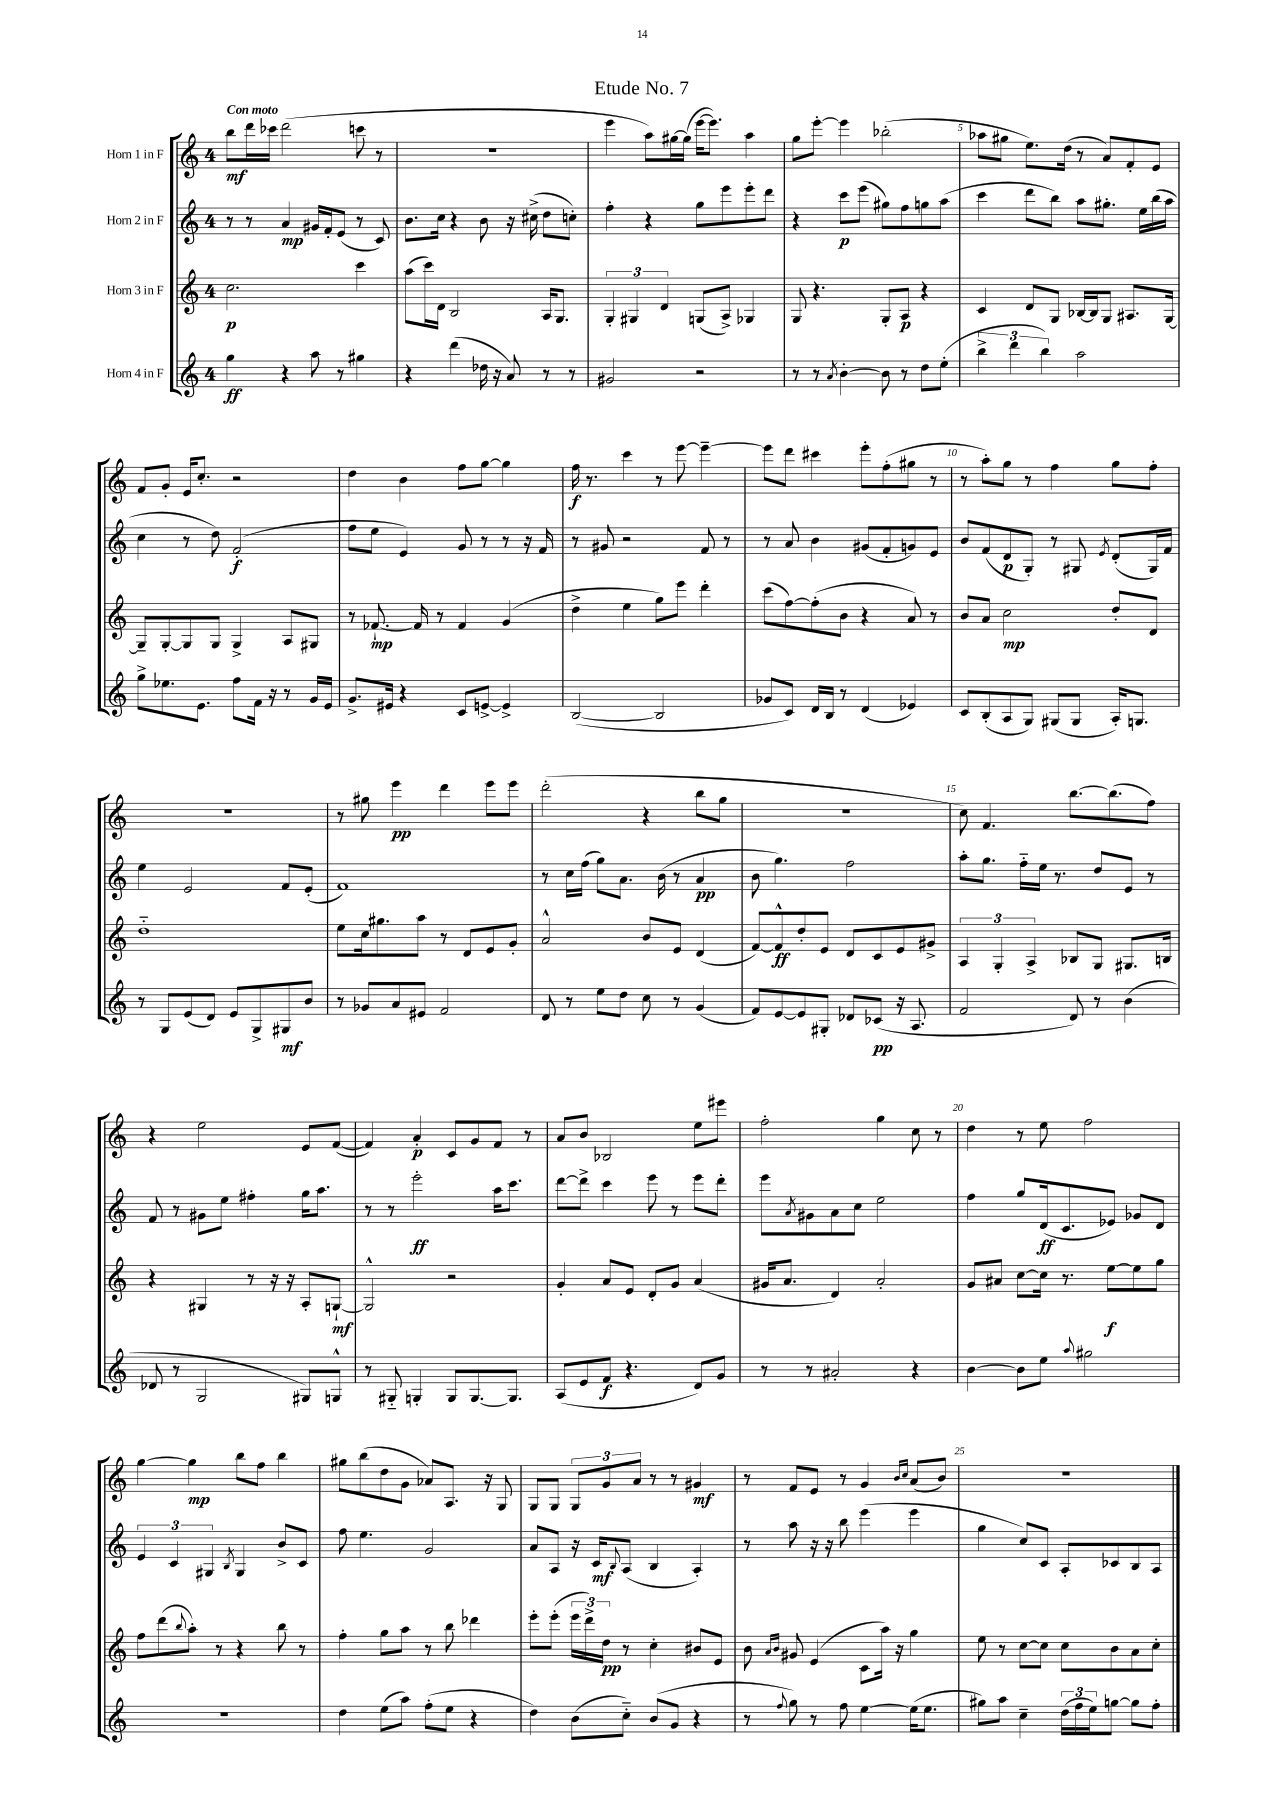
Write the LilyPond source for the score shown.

\header { title = "Etude No. 7" }
<<
\new StaffGroup <<
\new Staff = "s0" \with { instrumentName = "Horn 1 in F" } {
    \clef treble \key c \major \once \override Staff.TimeSignature.style = #'single-digit \time 4/4 \tempo "Con moto"
    b''8\mf d'''16 ces'''16 d'''2( c'''8 r8 |
    R1 |
    e'''4 a''8) gis''16~ gis''16( e'''16~ e'''8.) a''4 |
    g''8 e'''8~-. e'''4 bes''2-.( |
    aes''8 gis''8 e''8.) d''16( r8 a'8) f'8-. e'8 |
    f'8 g'8-. e'16 c''8.-. r2 |
    d''4 b'4 f''8 g''8~ g''4 |
    f''16\f r8. c'''4 r8 e'''8~ e'''4~-- |
    e'''8 d'''8 cis'''4 e'''8-. f''8-.( gis''8 r8 |
    r8 a''8-.) g''8 r8 f''4 g''8 f''8-. |
    r1 |
    r8 gis''8 e'''4\pp d'''4 e'''8 e'''8 |
    d'''2-.( r4 b''8 g''8 |
    R1 |
    c''8) f'4. b''8.~ b''8.( f''8) |
    r4 e''2 e'8 f'8~( |
    f'4) a'4-.\p c'8 g'8 f'8 r8 |
    a'8 b'8 bes2 e''8 eis'''8 |
    f''2-. g''4 c''8 r8 |
    d''4 r8 e''8 f''2 |
    g''4~ g''4\mp b''8 f''8 b''4 |
    gis''8 b''8( d''8 g'8 aes'8) a8. r16 g8 |
    g8 g8 \tuplet 3/2 { g8 g'8 a'8 } r8 r8 gis'4\mf |
    r8 f'8 e'8 r8 g'4 \grace { b'16 c''16 } a'8( b'8) |
    r1 \bar "|." |
}
\new Staff = "s1" \with { instrumentName = "Horn 2 in F" } {
    \clef treble \key c \major \once \override Staff.TimeSignature.style = #'single-digit \time 4/4
    r8 r8 a'4\mp gis'16 f'16-. e'8( r8 c'8) |
    b'8. c''16 r4 b'8 r16 cis''16->( d''8 c''8-.) |
    f''4-. r4 g''8 e'''8 e'''8-. d'''8 |
    r4 c'''8\p e'''8( gis''8) f''8 g''8 a''8( |
    c'''4 d'''8 b''8) a''8 gis''8.-. e''16 b''16( a''16 |
    c''4 r8 d''8) f'2-.\f( |
    f''8 e''8 e'4) g'8 r8 r8 r16 f'16 |
    r8 gis'8 r2 f'8 r8 |
    r8 a'8 b'4 gis'8( f'8-. g'8) e'8 |
    b'8 f'8( d'8\p g8-.) r8 gis8 \acciaccatura { e'8 } d'8-.( gis16) f'16 |
    e''4 e'2 f'8 e'8-.( |
    f'1) |
    r8 c''16 f''16( g''8) a'8. b'16( r8 a'4\pp |
    b'8 g''4.) f''2 |
    a''8-. g''8. f''16-_ e''16 r8. d''8 e'8 r8 |
    f'8 r8 gis'8 e''8 fis''4-. g''16 a''8. |
    r8 r8 e'''2-.\ff a''16 c'''8. |
    d'''8~ d'''8-> c'''4 e'''8 r8 e'''8 d'''8-. |
    e'''8 \acciaccatura { a'8 } gis'8 a'8 c''8 e''2 |
    f''4 g''8 d'16\ff( c'8. ees'8) ges'8 d'8 |
    \tuplet 3/2 { e'4 c'4 gis4 } \acciaccatura { b8 } gis4 b'8-> c'8 |
    f''8 e''4. g'2 |
    a'8 a8 r16 c'16\mf \appoggiatura { b8 } a8( b4 a4-.) |
    r8 a''8 r16 r16 b''8 e'''4( e'''4 |
    g''4 c''8) c'8 a8-. ces'8 b8 a8 \bar "|." |
}
\new Staff = "s2" \with { instrumentName = "Horn 3 in F" } {
    \clef treble \key c \major \once \override Staff.TimeSignature.style = #'single-digit \time 4/4
    c''2.\p c'''4 |
    a''8( c'''16) d'16 b2 a16 g8. |
    \tuplet 3/2 { g4-. gis4 d'4 } g8( a8->) ges4 |
    g8 r4. g8-. a8\p r4 |
    c'4 d'8 g8 bes16~ bes16 g8 ais8. g16~ |
    g8-- g8~-. g8 g8 g4-> a8 gis8 |
    r8 fes'8.~-!\mp fes'16 r8 fes'4 g'4( |
    d''4-> e''4 g''8) e'''8 d'''4-. |
    c'''8( f''8~) f''8-.( b'8 r4 a'8) r8 |
    b'8 a'8 c''2\mp d''8-. d'8 |
    d''1-_ |
    e''8 c''16 gis''8. a''8 r8 d'8 e'8 g'8-. |
    a'2-^ b'8 e'8 d'4( |
    f'8~) f'8-^\ff d''8-. e'8 d'8 c'8 e'8 gis'8-> |
    \tuplet 3/2 { a4 g4-. a4-> } bes8 g8 gis8. b16 |
    r4 gis4 r8 r16 r16 a8-. g8~-!\mf |
    g2-^ r2 |
    g'4-. a'8 e'8 d'8-. g'8 a'4( |
    gis'16 a'8. d'4) a'2-. |
    g'8 ais'8 c''8~ c''16 r8. e''8~\f e''8 g''8 |
    f''8 d'''8( \appoggiatura { b''8 } a''8-.) r8 r4 b''8 r8 |
    f''4-. g''8 a''8 r8 b''8 des'''4 |
    e'''8-. e'''8-.( \tuplet 3/2 { e'''16 d'''16->) d''16\pp } r8 c''4-. bis'8 e'8 |
    b'8 \grace { a'16 b'16 } gis'8 e'4( c'8 a''16) r16 g''4 |
    e''8 r8 c''8~ c''8 c''8 b'8 a'8 c''8-. \bar "|." |
}
\new Staff = "s3" \with { instrumentName = "Horn 4 in F" } {
    \clef treble \key c \major \once \override Staff.TimeSignature.style = #'single-digit \time 4/4
    g''4\ff r4 a''8 r8 gis''4 |
    r4 d'''4( des''16 r16 a'8) r8 r8 |
    gis'2 r2 |
    r8 r8 \acciaccatura { a'8 } b'4~-. b'8 r8 d''8 e''8-.( |
    \tuplet 3/2 { b''4-> d'''4 b''4) } a''2 |
    g''8-> ees''8. e'8. f''8 f'16 r16 r8 g'16 e'16 |
    g'8.-> eis'16 r4 c'8 e'8~-> e'4-> |
    b2~( b2 |
    ges'8 c'8) d'16 b16 r8 d'4( ees'4) |
    c'8 b8-.( a8 g8) gis8( gis8 a16-.) g8. |
    r8 g8 e'8( d'8) e'8 g8-> gis8\mf b'8 |
    r8 ges'8 a'8 eis'8 f'2 |
    d'8 r8 e''8 d''8 c''8 r8 g'4( |
    f'8) e'8~ e'8 gis8-. des'8 ces'8\pp( r16 a8. |
    f'2 d'8) r8 b'4( |
    des'8 r8 g2 gis8) g8-^ |
    r8 gis8-_ g4-. g8 g8.~ g8. |
    a8( e'8 f'8\f r4. d'8) g'8 |
    r8 r8 ais'2-. r4 |
    b'4~ b'8 e''8 \appoggiatura { a''8 } gis''2 |
    R1 |
    d''4 e''8( a''8) f''8-.( e''8 r4 |
    d''4) b'8( c''8-_) b'8( g'8 r4 |
    r8 \appoggiatura { f''8 } g''8) r8 f''8 e''4~ e''16( e''8. |
    gis''8) a''8 c''4-- \tuplet 3/2 { d''16( f''16 e''16) } g''8~ g''8 f''8-. \bar "|." |
}
>>
>>
\layout { \context { \Score \override BarNumber.break-visibility = ##(#f #t #t) barNumberVisibility = #(every-nth-bar-number-visible 5) } }
